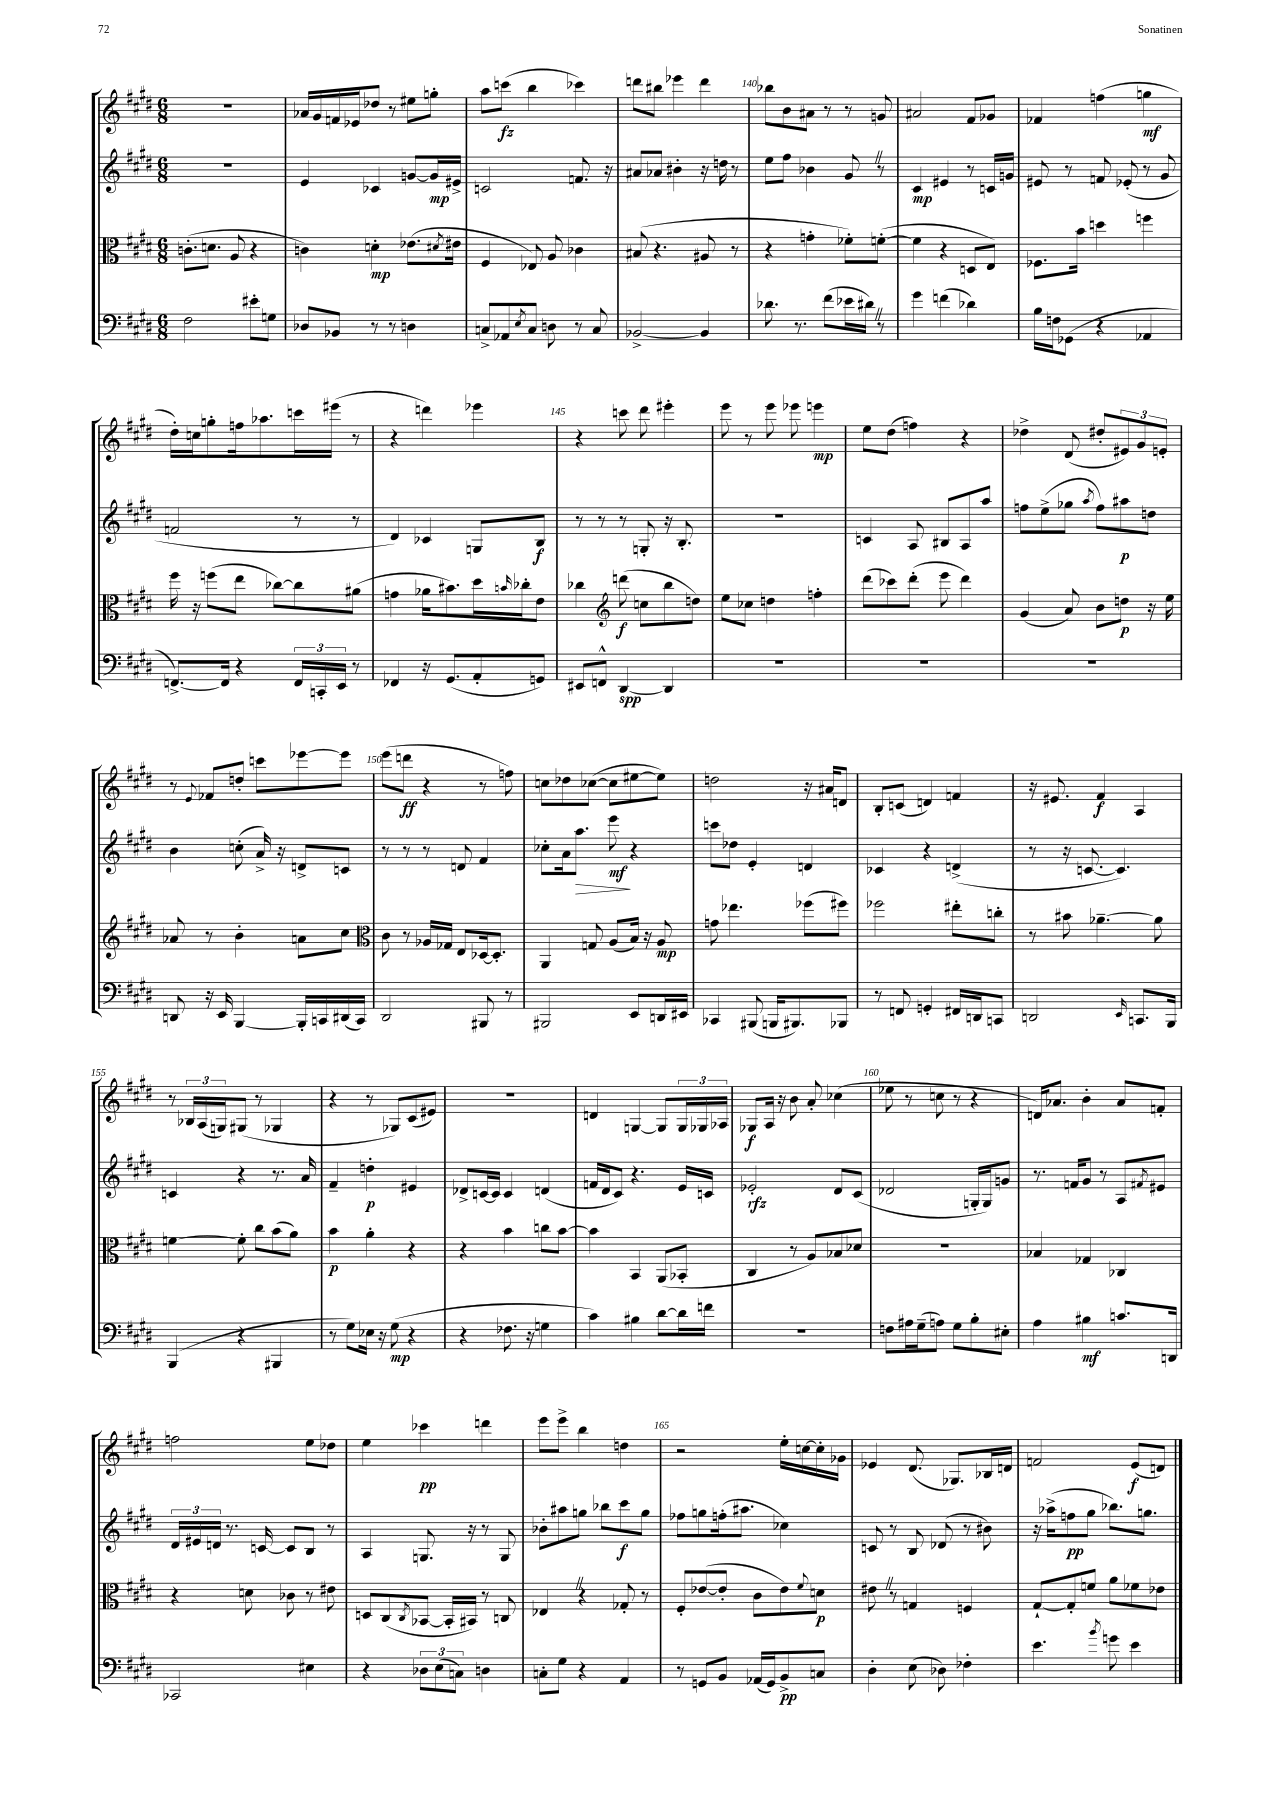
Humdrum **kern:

**kern	**kern	**kern	**kern
*staff4	*staff3	*staff2	*staff1
*clefF4	*clefC3	*clefG2	*clefG2
*k[f#c#g#d#]	*k[f#c#g#d#]	*k[f#c#g#d#]	*k[f#c#g#d#]
*M6/8	*M6/8	*M6/8	*M6/8
2F#	(8.c'	2.r	2.r
.	8.d	.	.
.	8A	.	.
8e#'	4r	.	.
8G	.	.	.
=	=	=	=
8D-	4c)	4e	16a-
.	.	.	16g#
8BB-	.	.	16f
.	.	.	16e-
8r	4d'	4c-	8dd-
8r	.	.	8r
4D	(8.e-	[8g	8ee#
.	.	16g]	8gg'
.	8qd#	.	.
.	16e#	16e#^	.
=	=	=	=
8C^	4F#	2c	8aa
8AA-	.	.	(8ccc
8qE	.	.	.
8C	8E-)	.	4bb
8D	8A	.	.
8r	4c-	8.f	4ccc-)
8C	.	.	.
.	.	16r	.
=	=	=	=
[2BB-^	(8B#	8a#	8ddd
.	4.r	8a-	8bb#
.	.	4b#'	4eee-
4BB-]	8A#	16r	4ddd
.	.	16dd	.
.	8r	8r	.
=	=	=	=
8.d-	4r	8ee	8bb-
.	.	8ff#	8b
8.r	.	.	.
.	4g'	4b-	8a#
(8f#	.	.	8r
16e-	8f-')	8g#	8r
16d#)	.	.	.
8r	([8f'	8r	8g
=	=	=	=
4g#	4f]	4c#	2a#
(4f	4r	4e#	.
4d-)	8D	8r	8f#
.	8E)	16c	8g-
.	.	16g	.
=	=	=	=
16B	8.F-	8e#	4f-
16F	.	.	.
(8GG-	.	8r	.
.	16b	.	.
4r	4dd	8f	(4ff
.	.	(8e-'	.
4AA-	4ff	8r	4gg
.	.	8g#	.
=	=	=	=
[8.FF^)	16ff#	2f	16dd#')
.	16r	.	16cc
.	(8ff	.	8gg'
16FF]	.	.	.
4r	8ee	.	16ff
.	.	.	8.aa-
.	[8cc-)	.	.
24FF	8cc-]	8r	16ccc
24CC'	.	.	.
.	.	.	(16eee#
24EE	.	.	.
8r	(8a#	8r	8r
=	=	=	=
4FF-	4g	4d#)	4r
16r	16a-	4c-	4ddd)
(8.GG#	8.b#)	.	.
8AA'	16dd#	8G	4eee-
.	16qqb	.	.
.	16cc-'	.	.
8GG)	8e	8B	.
=	=	=	=
8EE#	4cc-	8r	4r
8FF^^	.	8r	.
*	*clefG2	*	*
[4DD#	(8ddd	8r	8ccc
.	8cc	8G'	8ddd#
4DD#]	8bb	16r	4eee#'
.	.	8.B'	.
.	8dd)	.	.
=	=	=	=
2.r	8ee	2.r	8eee
.	8cc-	.	8r
.	4dd	.	8eee
.	.	.	8eee-
.	4ff'	.	4eee
=	=	=	=
2.r	(8ddd#	4c	8ee
.	8ccc-)	.	(8dd#
.	(8ddd#'	8A	4ff)
.	8eee	8B#	.
.	4ddd#)	8A	4r
.	.	8aa	.
=	=	=	=
2.r	(4g#	8ff	4dd-^
.	.	(8ee^	.
.	8a)	8gg-	(8d#
.	.	8qaa	.
.	8b	8ff)	8dd#'
.	8dd	8aa#	12e#)
.	.	.	12g#
.	16r	8dd	.
.	.	.	12e'
.	16ee	.	.
=	=	=	=
8DD	8a-	4b	8r
.	.	.	8qqe
16r	8r	.	8f-
16EE	.	.	.
[4BBB	4b'	(8cc'	8dd'
.	.	16a^)	8ccc
.	.	16r	.
16BBB']	8a	8d^	[8eee-
16CC	.	.	.
(16DD#	8cc#	8c	8eee-]
16CC)	.	.	.
=	=	=	=
*	*clefC3	*	*
2DD#	8c#	8r	(8eee
.	8r	8r	8ddd
.	16A-	8r	4r
.	16G-	.	.
.	8E	8d	.
8BBB#	[16D-	4f#	8r
.	8.D-']	.	.
8r	.	.	8ff)
=	=	=	=
2BBB#	4AA	8cc-'	8cc
.	.	16a	8dd-
.	.	8.aa	.
.	8G	.	([8cc-
.	(8A	8eee	8cc-]
8EE	16B)	4r	[8ee#
.	16r	.	.
16DD	8A	.	8ee#])
16EE#	.	.	.
=	=	=	=
4CC-	8g	8ccc	2dd
.	4.ee-	8dd-	.
(8BBB#	.	4e'	.
16BBB	.	.	.
8.BBB#)	.	.	.
.	(8ff-	4d	16r
.	.	.	16a#
8BBB-	8ff#)	.	8d
=	=	=	=
8r	2ff-	4c-	8B'
8FF	.	.	(8c
4GG'	.	4r	4d)
16FF#	8ee#'	(4d^	4f
16DD	.	.	.
8CC	8cc'	.	.
=	=	=	=
2DD	8r	8r	16r
.	.	.	8.e#
.	8b#	16r	.
.	.	[8.c	.
.	[4.a-~	.	4f#
.	.	4.c])	.
16qqEE	.	.	.
8.CC	.	.	4A
.	8a-]	.	.
16BBB	.	.	.
=	=	=	=
(4BBB	[4f	4c	8r
.	.	.	24B-
.	.	.	(24A
.	.	.	24G)
4r	8f']	4r	(8G#
.	8cc#	.	8r
4BBB#	(8b	8.r	4G-
.	8a)	.	.
.	.	16a	.
=	=	=	=
8r	4b	4f#~	4r
8G#)	.	.	.
16E-	4a'	4dd'	8r
16r	.	.	.
(8G#	.	.	8G-)
4r	4r	4e#	(8c#
.	.	.	8e#)
=	=	=	=
4r	4r	8d-^	2.r
.	.	[16c	.
.	.	16c]	.
8.F-	4b	4c	.
16r	.	.	.
4G	8cc	(4d	.
.	[8b	.	.
=	=	=	=
4c#)	4b]	16f	4d
.	.	16d#	.
.	.	8c#)	.
4B#	4BB	4.r	[4G
[8d#	(8AA	.	8G]
16d#]	8BB-'	16e	24G
.	.	.	24G-
16f	.	16c	.
.	.	.	24A-
=	=	=	=
2.r	4C#	2e-'	8G-
.	.	.	16A
.	.	.	16r
.	8r	.	8b
.	8A)	.	8a'
.	8B-	8d#	(4cc-
.	8d-	(8c#	.
=	=	=	=
8F	2.r	2d-	8ee-
16A#	.	.	8r
(16G#~	.	.	.
8A)	.	.	8cc
8G#	.	.	8r
8B'	.	16G'	4r
.	.	16G)	.
8E#'	.	8g	.
=	=	=	=
4A	4B-	8.r	16d)
.	.	.	8.a-
.	.	16f	.
4B#	4G-	8g#	4b'
.	.	8r	.
8.c	4C-	8A	8a-
.	.	8qf#	.
.	.	8e#	8f'
16DD	.	.	.
=	=	=	=
2CC-	4r	24d#	2ff
.	.	24e#	.
.	.	24d	.
.	.	8.r	.
.	8d	.	.
.	.	[16c	.
.	8c-	8c]	.
4E#	8r	8B	8ee
.	8e#	8r	8dd-
=	=	=	=
4r	8D	4A	4ee
.	(8C#	.	.
.	8qC#	.	.
12D-	[8BB-	8.G	4ccc-
(12E	.	.	.
.	16BB-']	.	.
12C)	.	.	.
.	16BB#)	16r	.
4D	8r	8r	4ddd
.	8C	8G	.
=	=	=	=
8C'	4E-	8b-'	8eee
8G#	.	8aa#	8eee^
4r	4r	8gg	4bb
.	.	8bb-	.
4AA	8G-'	8ccc#	4dd
.	8r	8gg	.
=	=	=	=
8r	8F#'	8ff-	2r
8GG	([8e-	8gg	.
8BB	8e-']	(16ff'	.
.	.	8.aa#	.
(16AA-	8c#	.	.
16GG)	.	.	.
8BB^	8e-)	4cc-)	16ee'
.	.	.	[16cc
.	8qqf#	.	.
8C	8d	.	16cc']
.	.	.	16g-
=	=	=	=
4D#'	8e#	8c	4e-
.	8r	8r	.
(8E	4G	8B	(8.d#
8D-)	.	(8d-	.
.	.	.	8.G-)
4F-'	4F	8r	.
.	.	8b#)	16B-
.	.	.	16d
=	=	=	=
4.e	[8G#`	16r	2f
.	.	(16aa-^	.
.	8G#']	8ff	.
.	8f	8gg#	.
8qb	.	.	.
8g	8a	8.bb-)	.
4e	8f-	.	(8e
.	.	8.gg	.
.	8e-	.	8d)
==	==	==	==
*-	*-	*-	*-
